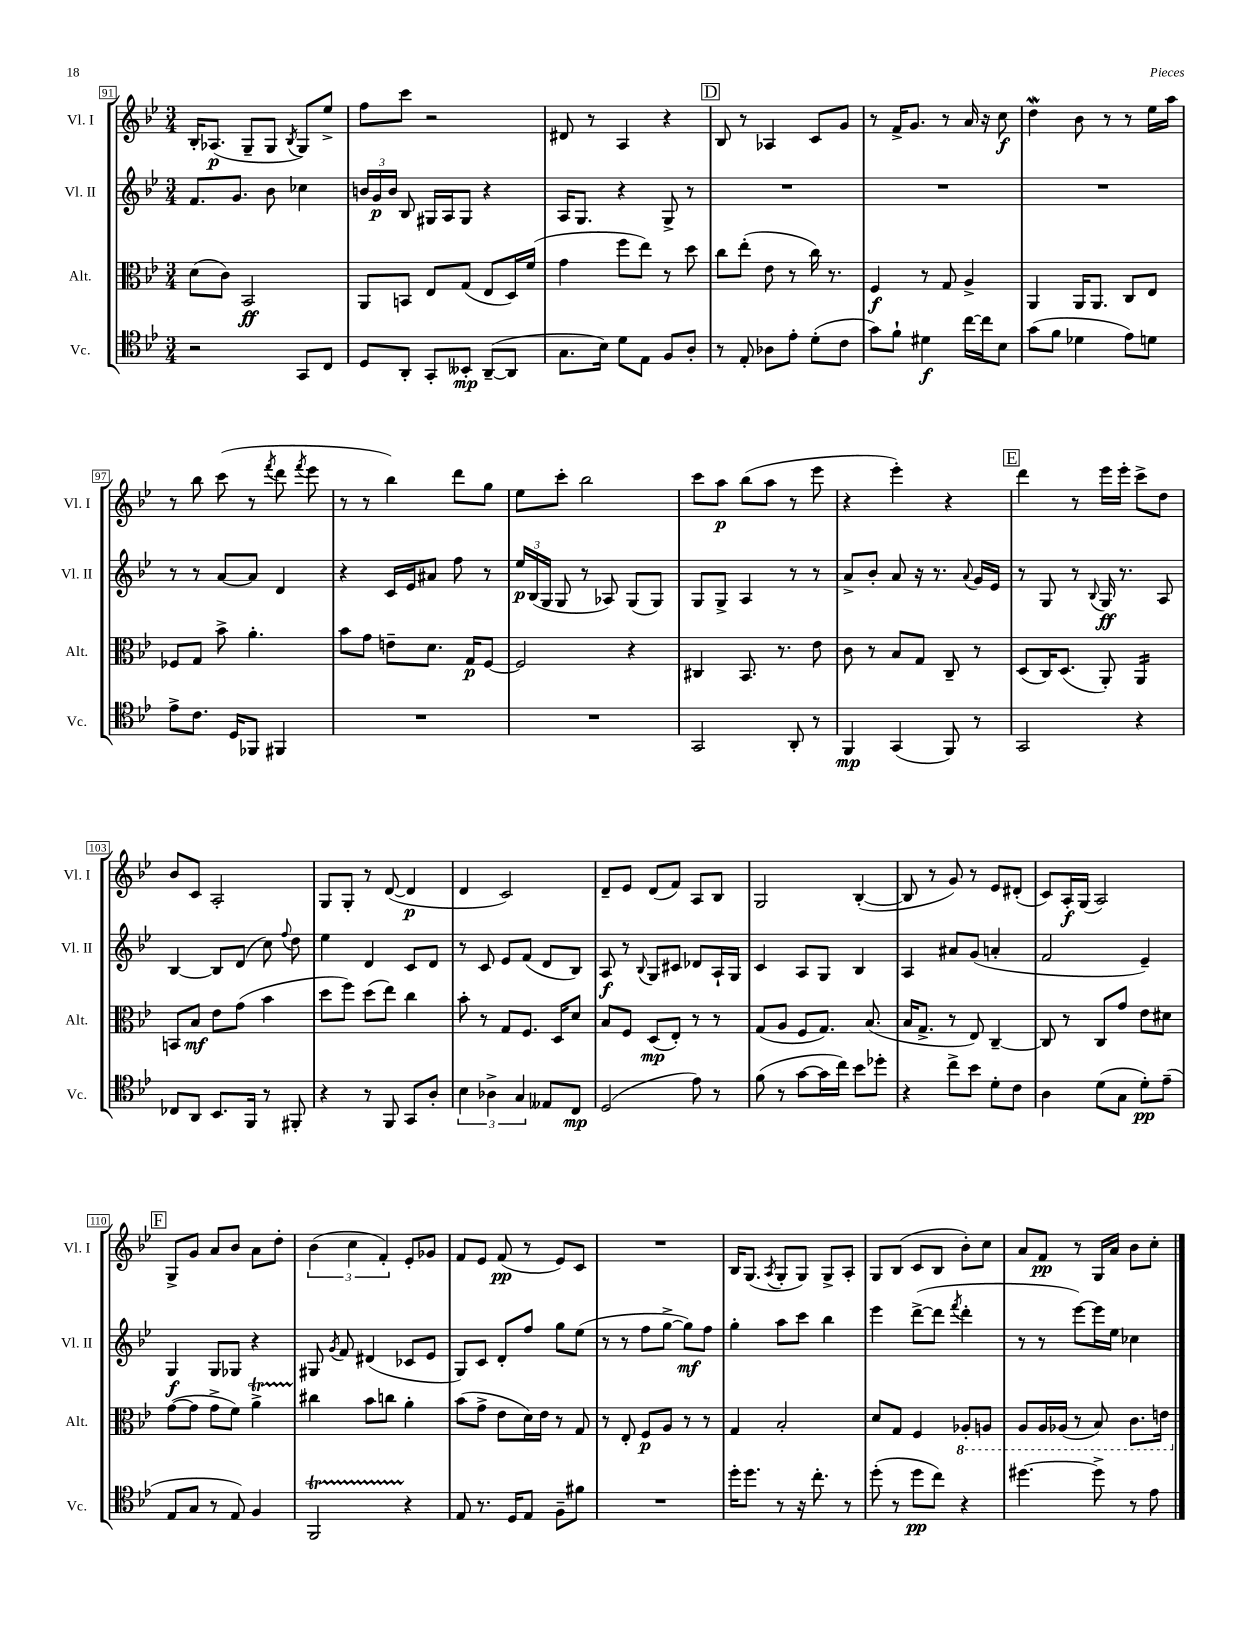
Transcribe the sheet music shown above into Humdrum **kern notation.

**kern	**kern	**kern	**kern
*staff4	*staff3	*staff2	*staff1
*clefC4	*clefC3	*clefG2	*clefG2
*k[b-e-]	*k[b-e-]	*k[b-e-]	*k[b-e-]
*M3/4	*M3/4	*M3/4	*M3/4
2r	(8d	8.f	16B-'
.	.	.	(8.A-
.	8c)	.	.
.	.	8.g	.
.	2BB-	.	8G~
.	.	8b-	8G
.	.	.	8qB-
8GG	.	4cc-	8G)
8C	.	.	8ee-^
=	=	=	=
8D	8AA	24b	8ff
.	.	24g	.
.	.	24b	.
8AA'	8BB	8B-	8ccc
8GG'	8E-	16G#	2r
.	.	16A	.
8BB--'	(8G	8G#	.
([8AA~	8E-	4r	.
8AA]	16D)	.	.
.	(16f	.	.
=	=	=	=
8.G	4g	16A	8d#
.	.	8.G	.
.	.	.	8r
16B-)	.	.	.
8d	8ff	4r	4A
8E-	8ee-)	.	.
8F	8r	8G^	4r
8A'	8dd	8r	.
=	=	=	=
8r	8cc	2.r	8B-
8E-'	(8ee-'	.	8r
8A-	8e-	.	4A-
8e-'	8r	.	.
(8d'	16cc)	.	8c
.	8.r	.	.
8c	.	.	8g
=	=	=	=
8g)	4F	2.r	8r
8f`	.	.	16f^
.	.	.	8.g
4d#	8r	.	.
.	8G	.	8r
[16cc	4A^	.	16a
16cc]	.	.	16r
8B-	.	.	8cc
=	=	=	=
(8g	4AA	2.r	4dd
8f	.	.	.
4d-	16AA	.	8b-
.	8.AA	.	.
.	.	.	8r
8e-)	8C	.	8r
8d	8E-	.	16ee-
.	.	.	16aa
=	=	=	=
8e-^	8F-	8r	8r
8.c	8G	8r	8bb-
.	8b-^	[8a	(8ccc
16D	.	.	.
8FF-	4.a'	8a]	8r
.	.	.	8qfff
4FF#	.	4d	8ddd
.	.	.	8qfff
.	.	.	8eee-
=	=	=	=
2.r	8b-	4r	8r
.	8g	.	8r
.	8e~	16c	4bb-)
.	.	16e-	.
.	8.d	8a#	.
.	.	8ff	8ddd
.	16G	.	.
.	[8F	8r	8gg
=	=	=	=
2.r	2F]	24ee-	8ee-
.	.	(24B-	.
.	.	24G	.
.	.	8G	8ccc'
.	.	8r	2bb-
.	.	8A-)	.
.	4r	(8G	.
.	.	8G)	.
=	=	=	=
2GG	4C#	8G	8ccc
.	.	8G^	8aa
.	8.BB-	4A	(8bb-
.	.	.	8aa
.	8.r	.	.
8AA'	.	8r	8r
8r	8e-	8r	8eee-
=	=	=	=
4FF	8c	8a^	4r
.	8r	8b-'	.
(4GG	8B-	8a	4eee-')
.	8G	16r	.
.	.	8.r	.
8FF)	8C~	.	4r
.	.	8qqa	.
8r	8r	16g	.
.	.	16e-	.
=	=	=	=
2GG	(8D	8r	4ddd
.	16C)	8G	.
.	(8.D	.	.
.	.	8r	8r
.	.	8qqB-	.
.	8AA')	16G	16eee-
.	.	8.r	16eee-'
4r	4AA	.	8ccc^
.	.	8A	8dd
=	=	=	=
8C-	8BB	[4B-	8b-
8AA	8B-	.	8c
8.BB-	8e-	8B-]	2A'
.	(8g	(8d	.
16FF	.	.	.
8r	4b-	8cc)	.
.	.	8qqff	.
8FF#'	.	8dd	.
=	=	=	=
4r	8dd	4ee-	8G
.	8ff)	.	8G'
8r	(8dd	4d	8r
8FF	8ee-)	.	([8d
8GG	4cc	8c	4d]
8A'	.	8d	.
=	=	=	=
6B-	8b-'	8r	4d
.	8r	8c	.
6A-^	.	.	.
.	8G	8e-	2c)
6G	.	.	.
.	8.F	(8f	.
8E--	.	8d	.
.	16D	.	.
8C	8d	8B-)	.
=	=	=	=
(2D	8B-	8A	8d~
.	8F	8r	8e-
.	.	8qqB-	.
.	(8D	8G	(8d
.	8E-')	8c#	8f)
8e-)	8r	8d-	8A
8r	8r	16A`	8B-
.	.	16G	.
=	=	=	=
(8f	(8G	4c	2G
8r	8A	.	.
[8g	8F	8A	.
16g]	8.G)	8G	.
16cc)	.	.	.
8b-	.	4B-	([4B-'
.	(8.B-	.	.
8dd-'	.	.	.
=	=	=	=
4r	16B-	4A	8B-]
.	8.G^	.	.
.	.	.	8r
8cc^	8r	8a#	8g)
8b-	8E-)	(8g	8r
8d'	[4C~	4a'	8e-
8c	.	.	(8d#'
=	=	=	=
4A	8C]	2f	8c)
.	8r	.	16A'
.	.	.	(16G
(8d	8C	.	2A)
8G	8g	.	.
8d')	8e-	4e-~)	.
(8e-~	8d#	.	.
=	=	=	=
8E-	([8g	4G	8G^
8G	8g]	.	8g
8r	8g^	8G	8a
8E-)	8f)	8G-	8b-
4F	4a^	4r	8a
.	.	.	8dd'
=	=	=	=
2FF	4cc#	8G#	(6b-
.	.	8qg	.
.	.	8f	.
.	.	.	6cc
.	8b-	(4d#	.
.	.	.	6f')
.	8cc	.	.
4r	4a'	8c-	8e-'
.	.	8e-	8g-
=	=	=	=
8E-	(8b-	8G)	8f
8.r	8g^	8c	8e-
.	8e-	8d'	(8f
16D	.	.	.
8E-	16d)	8ff	8r
.	16e-	.	.
8F~	8r	8gg	8e-)
8f#	8G	(8ee-	8c
=	=	=	=
2.r	8r	8r	2.r
.	8E-'	8r	.
.	8F	8ff	.
.	8A	[8gg^	.
.	8r	8gg])	.
.	8r	8ff	.
=	=	=	=
16dd'	4G	4gg'	16B-
8.dd	.	.	(8.G
.	.	.	8qA
8r	2B-'	8aa	8G'
16r	.	8ccc	8G)
8.cc'	.	.	.
.	.	4bb-	8G^
8r	.	.	8A'
=	=	=	=
(8dd'	8d	4eee-	8G
8r	8G	.	(8B-
8dd	4F	([8ddd^	8c
8cc)	.	8ddd]	8B-
.	.	8qfff	.
4r	8AA-'	4ddd'	8b-')
.	8AA	.	8cc
=	=	=	=
[4.dd#	8AA	8r	8a
.	16AA	8r	8f
.	(16AA-	.	.
.	8r	[8eee-)	8r
8dd#^]	8BB-)	16eee-]	16G
.	.	16ee-	16a
8r	8.C	4cc-	8b-
8e-	.	.	8cc'
.	16E	.	.
==	==	==	==
*-	*-	*-	*-
